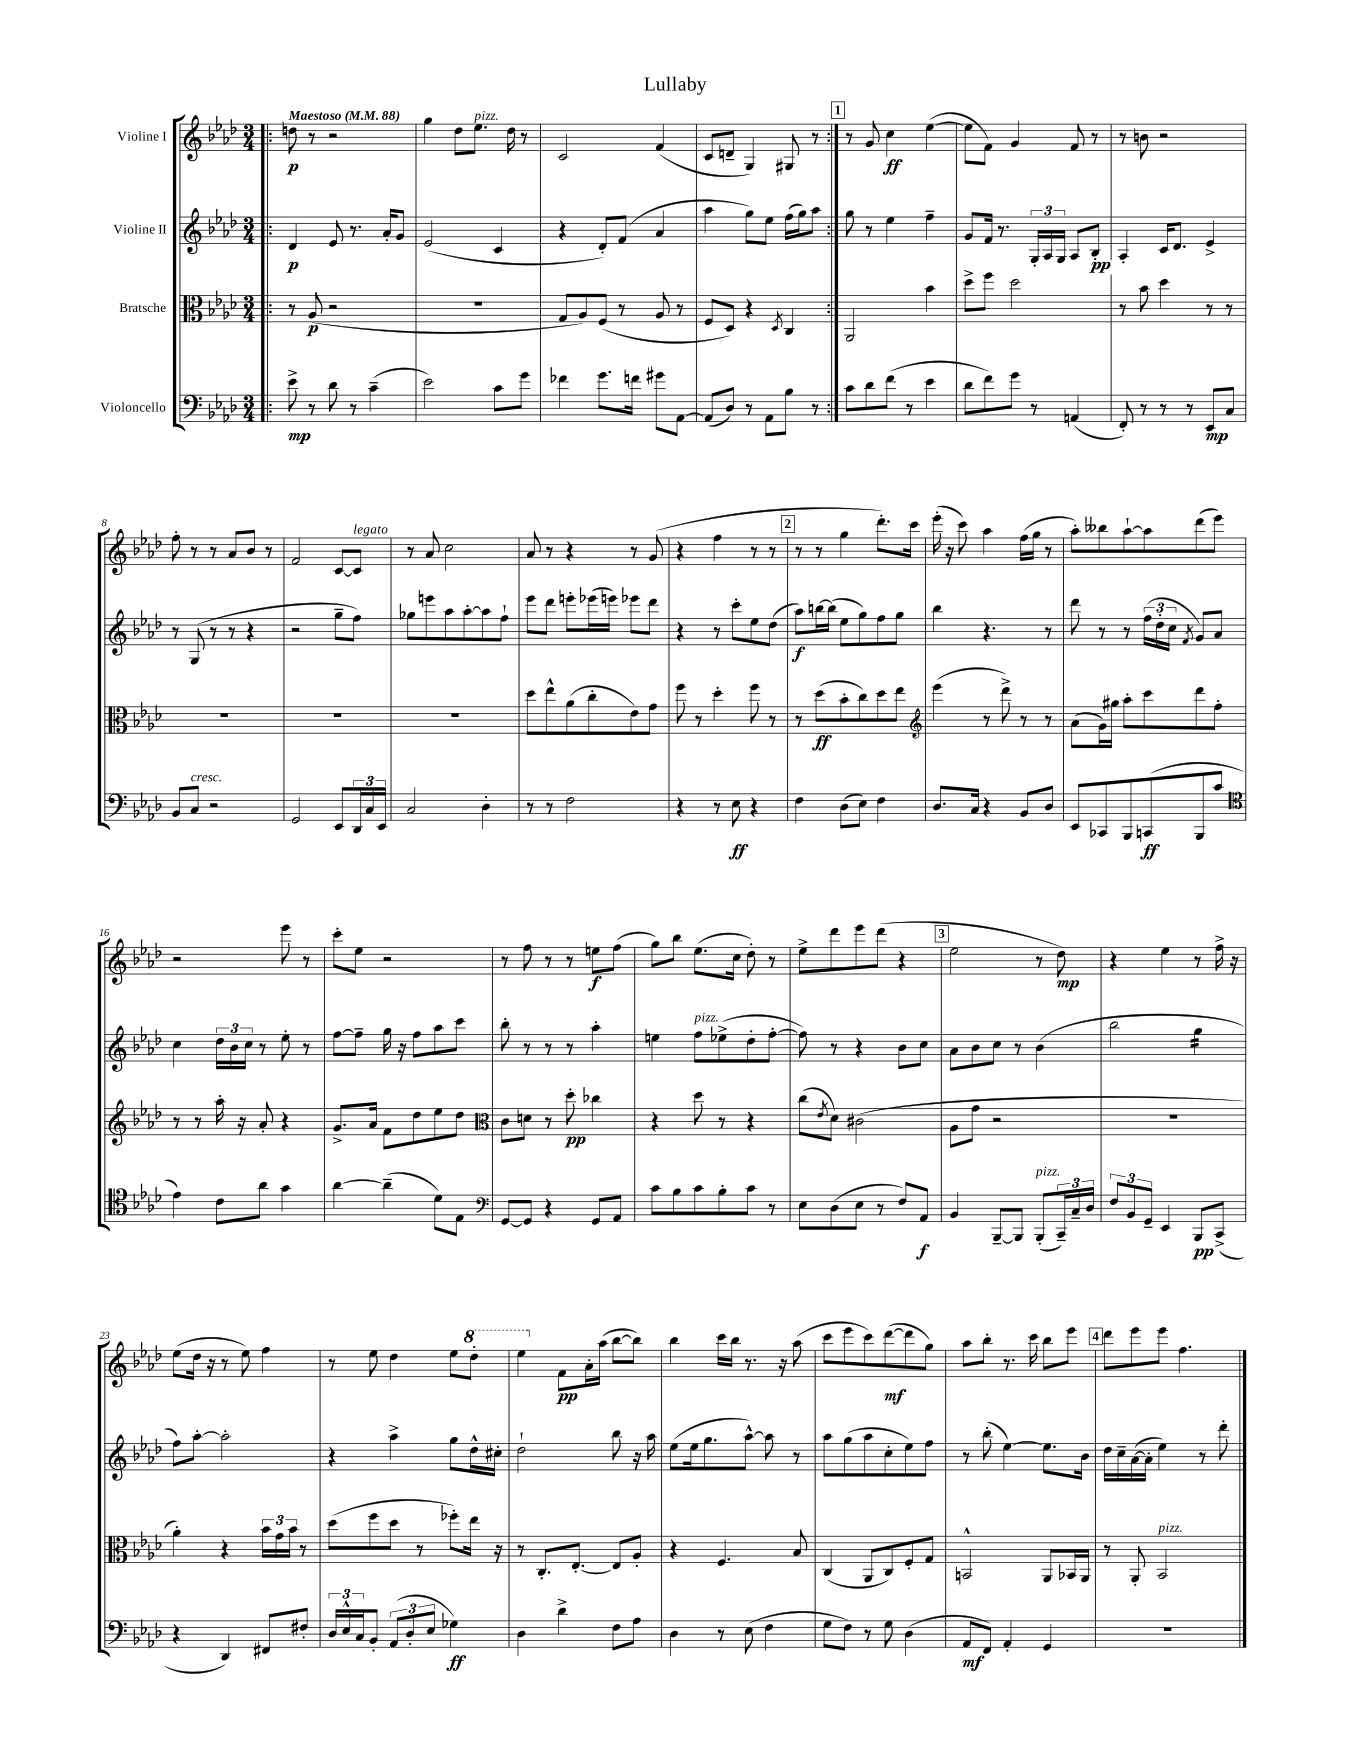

**kern	**kern	**kern	**kern
*staff4	*staff3	*staff2	*staff1
*clefF4	*clefC3	*clefG2	*clefG2
*k[b-e-a-d-]	*k[b-e-a-d-]	*k[b-e-a-d-]	*k[b-e-a-d-]
*M3/4	*M3/4	*M3/4	*M3/4
*MM88	*MM88	*MM88	*MM88
=!|:	=!|:	=!|:	=!|:
8e-^\	8r	4d-/	8dd\
8r	(8A-/	.	8r
8d-\	2r	8e-/	2r
8r	.	8.r	.
(4c~\	.	.	.
.	.	16a-'/LK	.
.	.	8g/J	.
=	=	=	=
2e-\)	2.r	(2e-/	4gg\
.	.	.	8dd-\L
.	.	.	8.ee-\J
8c\L	.	4c/	.
.	.	.	16dd-\
8g\J	.	.	8r
=	=	=	=
4f-\	8G/L	4r	2c/
.	8A-/)	.	.
8.g\L	(8F/J	8d-'/L)	.
.	8r	(8f/J	.
16f\Jk	.	.	.
8g#\L	8A-/	4a-/	(4f/
[8AA-\J	8r	.	.
=	=	=	=
(8AA-/]L	8F/L	4aa-\	8c/L
8D-/J)	8D-/J)	.	8d~/J
8r	4r	8gg\L)	4G/)
8AA-\L	.	8ee-\J	.
.	8qD-/	.	.
8B-\J	4C/	(16ff\LL	8G#/
.	.	16gg\J)	.
8r	.	8aa-\J	8r
=:|!	=:|!	=:|!	=:|!
8c\L	2AA-/	8gg\	8r
8d-\	.	8r	8g/
(8f\J	.	4ee-\	4cc\
8r	.	.	.
4e-\	4b-\	4ff~\	([4ee-\
=	=	=	=
8d-\L	8dd-^\L	8g/L	8ee-\]L
8f\)	8ff\J	16f/Jk	8f\J)
.	.	8.r	.
8g\J	2dd-\	.	4g/
8r	.	24G'/LL	.
.	.	24A-/	.
.	.	24G/JJ	.
(4AA/	.	8A-/L	8f/
.	.	8B-'/J	8r
=	=	=	=
8FF'/)	8r	4A-'/	8r
8r	8b-\	.	8b\
8r	4dd-\	16c/LK	2r
.	.	8.d-/J	.
8r	.	.	.
8EE-/L	8r	4e-^/	.
8C/J	8r	.	.
=	=	=	=
8BB-/L	2.r	8r	8ff'\
8C/J	.	(8G/	8r
2r	.	8r	8r
.	.	8r	8a-/L
.	.	4r	8b-/J
.	.	.	8r
=	=	=	=
2GG/	2.r	2r	2f/
8EE-/L	.	8gg~\L	[8c/L
24DD-/L	.	8ff\J)	8c/]J
24C/	.	.	.
24EE-/JJ	.	.	.
=	=	=	=
2C/	2.r	8gg-\L	8r
.	.	8eee\	8a-/
.	.	8aa-\	2cc\
.	.	[8aa-'\	.
4D-'\	.	8aa-\]	.
.	.	8ff`\J	.
=	=	=	=
8r	8dd-\L	8eee-\L	8a-/
8r	8ee-^^\	8ddd-\J	8r
2F\	(8a-\	8eee'\L	4r
.	8cc'\	(16eee-\L	.
.	.	16eee\JJ)	.
.	8e-\)	8eee-\L	8r
.	8g\J	8ddd-\J	(8g/
=	=	=	=
4r	8ff\	4r	4r
.	8r	.	.
8r	4dd-'\	8r	4ff\
8E-\	.	8ccc'\L	.
4r	8ff\	8ee-\	8r
.	8r	(8dd-\J	8r
=	=	=	=
4F\	8r	8aa-\L)	8r
.	(8dd-\L	[16bb\L	8r
.	.	(16bb\]JJ	.
(8D-\L	8b-'\	8ee-\L	4gg\
8E-\J)	8cc\)	8gg\)	.
4F\	8dd-\	8ff\	8.ddd-'\L)
.	8ee-\J	8gg\J	.
.	.	.	16ccc\Jk
=	=	=	=
*	*clefG2	*	*
8.D-/L	(4eee-\	4bb-\	(16eee-'\
.	.	.	16r
.	.	.	8ccc\)
16C/Jk	.	.	.
4r	8r	4.r	4aa-\
.	8ddd-^\)	.	.
8BB-/L	8r	.	(16ff\LL
.	.	.	16gg\JJ
8D-/J	8r	8r	8r
=	=	=	=
8EE-/L	(8a-\L	8ddd-\	8aa-'\L)
8CC-/	16g\L)	8r	8bb--\
.	16gg#\JJ	.	.
8BBB-/	8aa-'\L	8r	[8aa-`\
(8CC/	8ccc\	(24ff\LL	8aa-\]
.	.	24dd-'\	.
.	.	24cc\JJ	.
.	.	8qf/	.
8BBB-/	8ddd-\	8g/L)	(8ddd-\
8c/J	8ff'\J	8a-/J	8eee-\J)
=	=	=	=
*clefC4	*	*	*
4e-\)	8r	4cc\	2r
.	8r	.	.
8c\L	16aa-'\	24dd-\LL	.
.	.	24b-\	.
.	16r	.	.
.	.	24cc\JJ	.
8a-\J	8a-'/	8r	.
4g\	4r	8ee-'\	8eee-\
.	.	8r	8r
=	=	=	=
[4a-\	8.g^/L	[8ff\L	8ccc'\L
.	.	8ff~\]J	8ee-\J
.	16a-/Jk	.	.
(4a-~\]	8f\L	16gg\	2r
.	.	16r	.
.	8dd-\	8ff\L	.
8d-\L)	8ee-\	8aa-\	.
8E-\J	8dd-\J	8ccc\J	.
=	=	=	=
*clefF4	*clefC3	*	*
[8GG/L	8c\L	8bb-'\	8r
8GG/]J	8d\J	8r	8ff\
4r	8r	8r	8r
.	8dd-'\	8r	8r
8GG/L	4cc-\	4aa-'\	8ee\L
8AA-/J	.	.	(8ff\J
=	=	=	=
8c\L	4r	4ee\	8gg\L)
8B-\	.	.	8bb-\J
8c\	8dd-\	8ff\L	(8.ee-\L
8B-'\	8r	(8ee-^\	.
.	.	.	16cc\Jk
8c\J	4r	8dd-'\	8dd-'\)
8r	.	[8ff'\J	8r
=	=	=	=
8E-\L	(8cc\L	8ff\])	8ee-^\L
.	8qe-/	.	.
(8D-\	8d-\J)	8r	8ddd-\
8E-\J	(2c#\	4r	8eee-\
8r	.	.	(8ddd-\J
8F/L)	.	8b-\L	4r
8AA-/J	.	8cc\J	.
=	=	=	=
4BB-/	8A-\L	8a-\L	2ee-\
.	8g\J	8b-\	.
[8BBB-~/L	2r	8cc\J	.
8BBB-/]J	.	8r	.
(8BBB-'/L	.	(4b-\	8r
24CC~/L)	.	.	8dd-\)
24C~/	.	.	.
24D-/JJ	.	.	.
=	=	=	=
12F/L	2.r	2bb-\	4r
12BB-/	.	.	.
12GG~/J	.	.	.
4EE-/	.	.	4ee-\
8BBB-/L	.	4gg\	8r
(8CC^/J	.	.	16ff^\
.	.	.	16r
=	=	=	=
4r	4a-'\)	8ff\L)	(8ee-\L
.	.	[8aa-'\J	16dd-\Jk
.	.	.	16r
4DD-/)	4r	2aa-'\]	8r
.	.	.	8ee-\)
8FF#/L	24b-\LL	.	4ff\
.	24g\	.	.
.	24b-\JJ	.	.
8F#'/J	8r	.	.
=	=	=	=
24D-/LL	(8dd-\L	4r	8r
24E-^^/	.	.	.
24C/J	.	.	.
8BB-'/J	8ff\	.	8ee-\
(12AA-/L	8dd-\J	4aa-^\	4dd-\
12D-'/	.	.	.
.	8r	.	.
12E-/J	.	.	.
4G-\)	8ff-'\L)	8gg\L	8ee-\L
.	16ee-\Jk	16dd-^^\L	8ddd-'\J
.	16r	16cc#'\JJ	.
=	=	=	=
4D-\	8r	2dd-`\	4eee-\
.	8.C'/L	.	.
4d-^\	.	.	8f\L
.	[8.E-'/J	.	.
.	.	.	16a-'\L
.	.	.	(16aa-\JJ
8F\L	8E-/]L	8bb-\	[8bb-\L
8A-\J	8A-'/J	16r	8bb-\]J)
.	.	16aa-\	.
=	=	=	=
4D-\	4r	(8ee-\L	4bb-\
.	.	16ee-\k	.
.	.	8.gg\	.
8r	4.F/	.	16ccc\LL
.	.	.	16bb-\JJ
(8E-\	.	[8aa-^^\J)	8.r
4F\	.	8aa-\]	.
.	.	.	16r
.	8B-/	8r	(8aa-\
=	=	=	=
8G\L	(4C/	8aa-\L	8ccc\L
8F\J)	.	(8gg\	8eee-\
8r	8AA-/L	8aa-\	8ccc\)
8G\	8C/)	8cc'\	([8ddd-\
(4D-\	8F'/	8ee-\)	8ddd-\]
.	8G/J	8ff\J	8gg\J)
=	=	=	=
8AA-/L	2BB^^/	8r	8aa-\L
8FF/J)	.	(8bb-'\	8bb-'\J
4AA-'/	.	[4ee-\)	8.r
.	.	.	16ccc\
4GG/	8AA-/L	8.ee-\]L	8bb-\L
.	16BB-/L	.	8eee-\J
.	16AA-/JJ	16b-\Jk	.
=	=	=	=
2.r	8r	16dd-\LL	8ddd-\L
.	.	16cc~\	.
.	8AA-'/	([16a-\	8eee-\
.	.	16a-'\]JJ	.
.	2BB-/	4ee-\)	8eee-\J
.	.	.	4.ff\
.	.	8r	.
.	.	8ddd-'\	.
==	==	==	==
*-	*-	*-	*-
